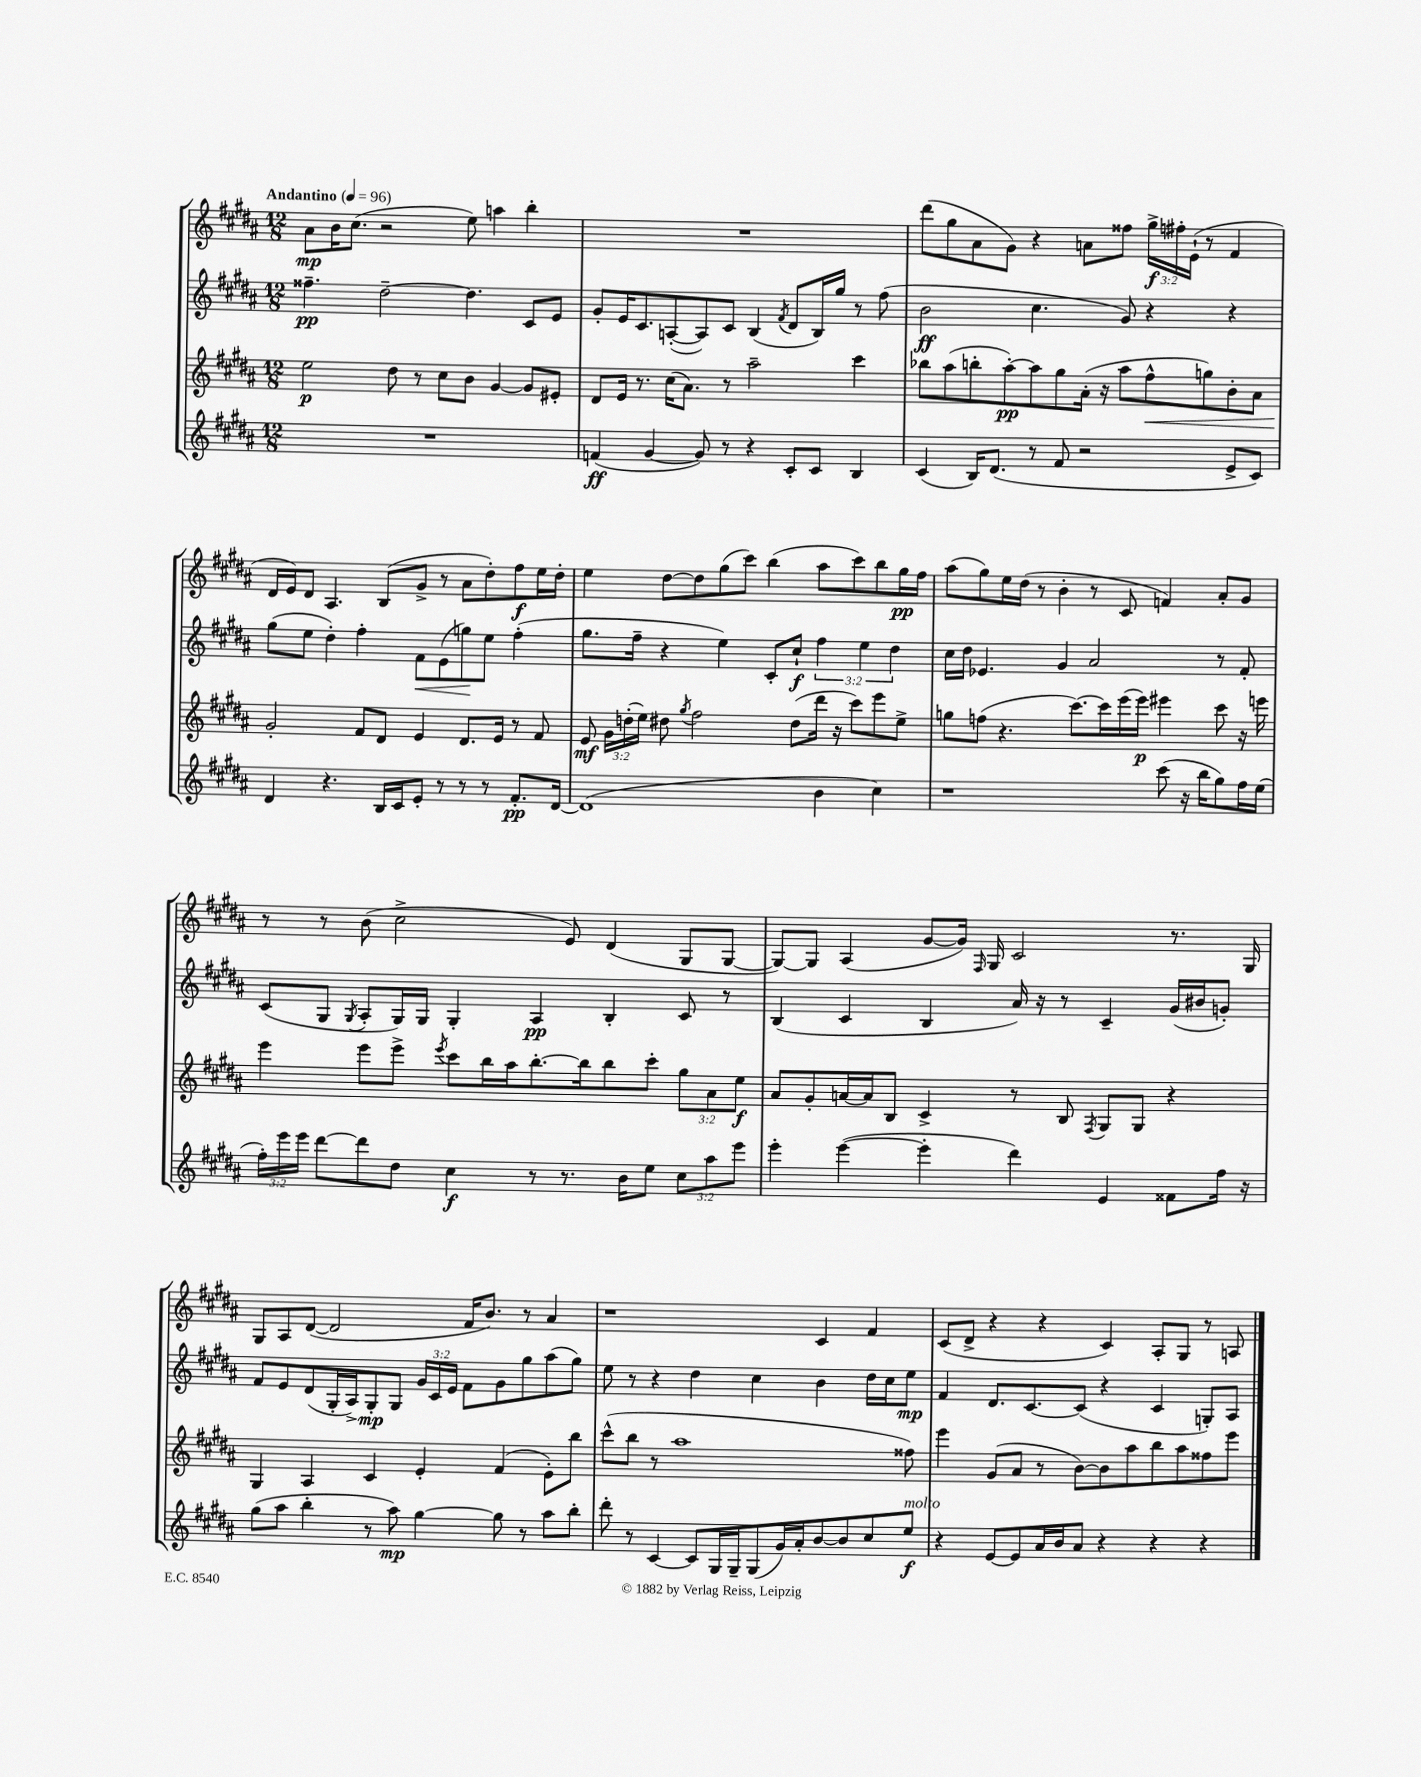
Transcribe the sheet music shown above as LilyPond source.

<<
\new StaffGroup <<
\new Staff = "s0" {
    \clef treble \key b \major \numericTimeSignature \time 12/8 \override Staff.TupletNumber.text = #tuplet-number::calc-fraction-text \tempo "Andantino" 4 = 96
    \autoBeamOff ais'8[\mp b'16 cis''8.]( r2 e''8) a''4 b''4-. |
    R1. |
    dis'''8[( gis''8 ais'8 gis'8]) r4 a'8[ fisis''8] \tuplet 3/2 { gis''16[->\f fis''16-. e'16]-!( } r8 fis'4 |
    dis'16[ e'16) dis'8] ais4. b8[( gis'8]-> r8 ais'8[ dis''8-.) fis''8\f e''16 dis''16]-. |
    e''4 dis''8[~ dis''8 gis''8( cis'''8]) b''4( ais''8[ cis'''8) b''8 gis''16\pp fis''16] |
    ais''8[( gis''8) e''16 dis''16]( r8 b'4-. r8 cis'8 f'4) ais'8[-. gis'8] |
    r8 r8 b'8( cis''2-> e'8) dis'4( gis8[ gis8]~ |
    gis8[~) gis8] ais4( gis'8[~ gis'16]) \grace { fis16 } gis16 cis'2 r8. gis16 |
    gis8[ ais8 dis'8]~( dis'2 fis'16[ b'8.]) r8 ais'4 |
    r1 cis'4 fis'4 |
    cis'8[( dis'8]-> r4 r4 cis'4) ais8[-. gis8] r8 a8 \bar "|." |
}
\new Staff = "s1" {
    \clef treble \key b \major \numericTimeSignature \time 12/8 \override Staff.TupletNumber.text = #tuplet-number::calc-fraction-text
    \autoBeamOff fisis''4.--\pp dis''2~-- dis''4. cis'8[ e'8] |
    gis'8[-. e'16 cis'8. a8~-.( a8) cis'8] b4( \acciaccatura { fis'8 } dis'8[ b16) gis''16] r8 fis''8( |
    b'2\ff cis''4. gis'8) r4 r4 |
    gis''8[( e''8] dis''4-.) fis''4-. fis'8[\< e'8( g''8\!) e''8] fis''4-.( |
    gis''8.[ fis''16]-- r4 e''4) cis'8[-. cis''8]-!\f \tuplet 3/2 { fis''4 e''4 dis''4 } |
    cis''16[ dis''16] ees'4. gis'4 ais'2 r8 fis'8-. |
    cis'8[( gis8] \acciaccatura { gis8 } ais8[-. gis16) gis16] gis4-. ais4\pp b4-. cis'8 r8 |
    b4( cis'4 b4 ais'16) r16 r8 cis'4-- gis'16[( bis'16 g'8]-.) |
    fis'8[ e'8 dis'8( gis16-. ais16->) gis8-.\mp gis8] \tuplet 3/2 { gis'16[ cis'16 e'16] } fis'8[ gis'8 gis''8 ais''8( gis''8]) |
    e''8 r8 r4 dis''4 cis''4 b'4 dis''16[ cis''16 e''8]\mp |
    fis'4 dis'8.[ cis'8.~ cis'8]( r4 cis'4 g8[-.) ais8] \bar "|." |
}
\new Staff = "s2" {
    \clef treble \key b \major \numericTimeSignature \time 12/8 \override Staff.TupletNumber.text = #tuplet-number::calc-fraction-text
    \autoBeamOff e''2\p dis''8 r8 cis''8[ b'8] gis'4~ gis'8[ eis'8]-. |
    dis'8[ e'16] r8. cis''16[( ais'8.]) r8 ais''2-- cis'''4 |
    bes''8[ ais''8( b''8-. ais''8~-.\pp) ais''8 gis''8 ais'16]-.( r16 ais''8[ fis''8-^\< g''8) b'8-. ais'8] |
    gis'2-.\! fis'8[ dis'8] e'4 dis'8.[ e'16] r8 fis'8 |
    e'8\mf \tuplet 3/2 { gis'16[ d''16-.( e''16]) } dis''8 \acciaccatura { gis''8 } fis''2 dis''8[( dis'''16] r16 cis'''8[) e'''8 e''8]-> |
    g''8[ f''8]( r4. cis'''8.[~) cis'''16 e'''16( e'''16]\p) eis'''4 cis'''8 r16 e'''16 |
    e'''4 e'''8[ e'''8]-> \acciaccatura { e'''8 } cis'''8[ b''16 ais''16 b''8.~-. b''16 b''8 cis'''8]-. \tuplet 3/2 { gis''8[ ais'8 e''8]\f } |
    ais'8[ gis'8-. a'16~ a'16 b8] cis'4-> r8 b8 \acciaccatura { fis8 } gis8[ gis8] r4 |
    gis4 ais4 cis'4 e'4-. fis'4( e'8[-.) b''8] |
    cis'''8[-^( b''8] r8 ais''1 fisis''8) |
    e'''4 gis'8[( ais'8] r8 b'8[~) b'8 ais''8 b''8 ais''8 fisis''8 e'''8] \bar "|." |
}
\new Staff = "s3" {
    \clef treble \key b \major \numericTimeSignature \time 12/8 \override Staff.TupletNumber.text = #tuplet-number::calc-fraction-text
    \autoBeamOff R1. |
    f'4\ff( gis'4~ gis'8) r8 r4 cis'8[-. cis'8] b4 |
    cis'4( b16[) dis'8.]( r8 fis'8 r2 e'8[-> cis'8]) |
    dis'4 r4. b16[ cis'16 e'8]-. r8 r8 r8 fis'8.[-.\pp dis'16]~ |
    dis'1( b'4 cis''4) |
    r1 cis'''8( r16 b''16[ gis''8) fis''16 e''16]( |
    \tuplet 3/2 { fis''16[-.) e'''16 e'''16] } dis'''8[~ dis'''8 dis''8] cis''4\f r8 r8. b'16[ e''8] \tuplet 3/2 { cis''8[ ais''8 e'''8] } |
    e'''4-. e'''4~( e'''4-. dis'''4) e'4 fisis'8[ fis''16] r16 |
    gis''8[( ais''8] b''4-. r8 ais''8\mp) gis''4~ gis''8 r8 ais''8[ b''8]-. |
    dis'''8-. r8 cis'4~ cis'8[ gis16 gis16-- gis8( gis'16) ais'16-. b'8~ b'8 cis''8 e''8]\f^\markup { \italic "molto" } |
    r4 e'8[~ e'8 ais'16 b'16 ais'8] r4 r4 r4 \bar "|." |
}
>>
>>
\layout { \context { \Score \remove "Bar_number_engraver" } }
